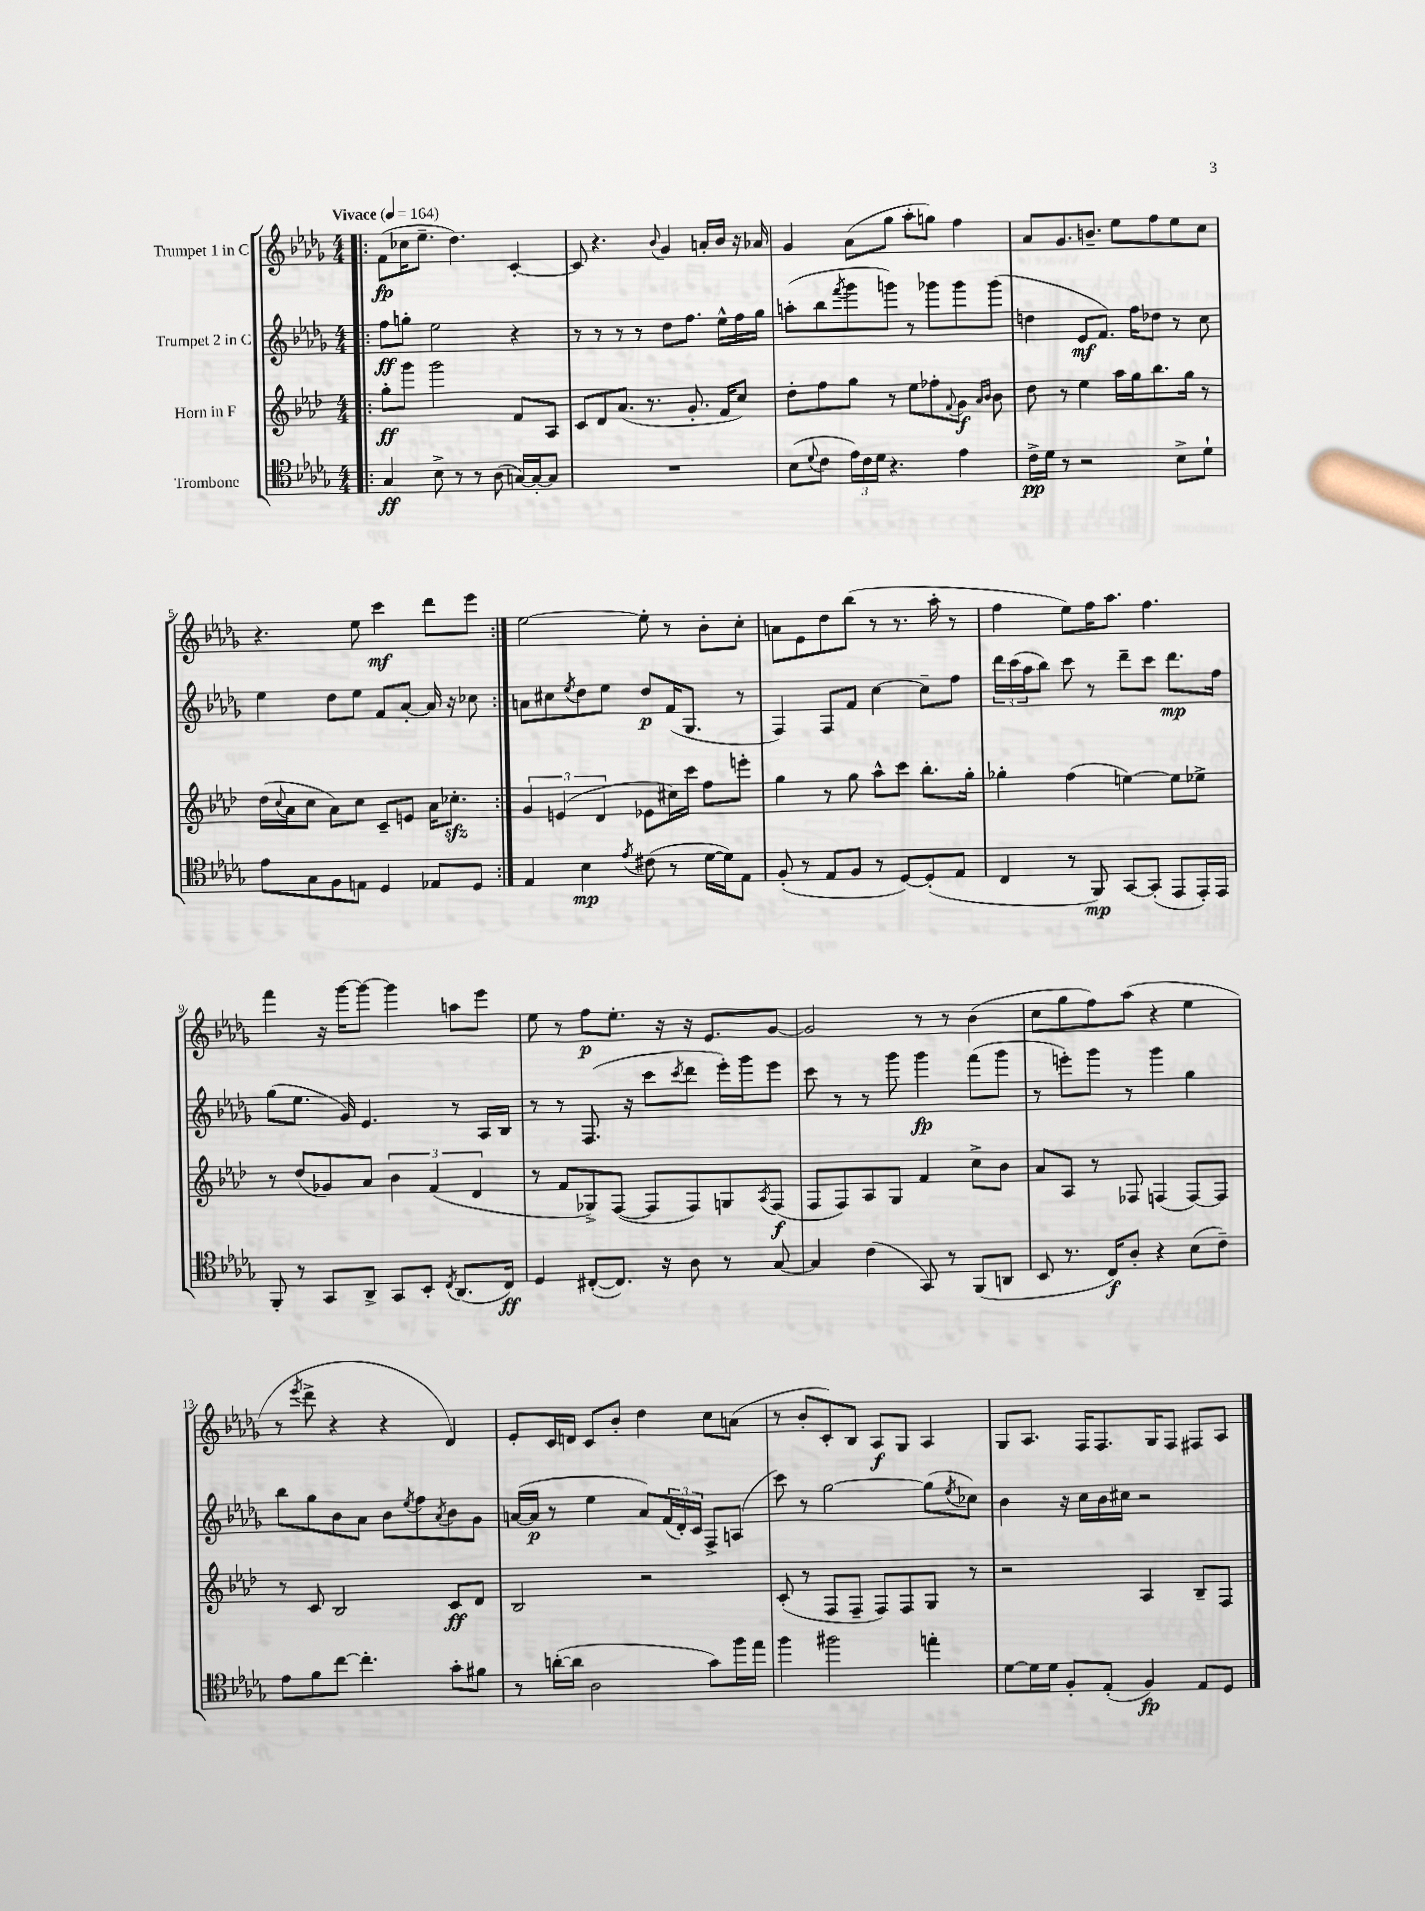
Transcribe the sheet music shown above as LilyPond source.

<<
\new StaffGroup <<
\new Staff = "s0" \with { instrumentName = "Trumpet 1 in C" } {
    \clef treble \key des \major \numericTimeSignature \time 4/4 \tempo "Vivace" 4 = 164
    \repeat volta 2 { \bar ".|:" f'8\fp( ces''16 ees''8.-- des''4.) c'4~-. |
    c'8 r4. \appoggiatura { bes'8 } ges'4 a'16-. bes'16 r16 aes'16 |
    ges'4 aes'8( ges''8 aes''8-. g''8) f''4 |
    aes'8 ges'8. b'8.-- ees''8 f''8 ees''8 c''8 |
    r4. ees''8 c'''4\mf des'''8 ees'''8 | }
    ees''2~ ees''8-. r8 bes'8-. c''8-. |
    a'8 ees'8 des''8 bes''8( r8 r8. aes''16-. r8 |
    f''4 ees''8) f''16 aes''8. f''4. |
    f'''4 r16 ges'''16~ ges'''8~ ges'''4 a''8 ees'''8 |
    ees''8 r8 f''8\p ees''8.-. r16 r16 ees'8. ges'8~ |
    ges'2 r8 r8 bes'4( |
    c''8 ges''8 f''8) aes''8( r4 ees''4 |
    r8 \acciaccatura { ees'''8 } des'''8-> r4 r4 des'4) |
    ees'8-. c'16 d'16 c'8 bes'8-. des''4 c''8 a'8( |
    r8 bes'8-. c'8-.) bes8 aes8\f ges8 aes4 |
    ges8 aes8. f16 f8. ges16 f8 fis8 aes8 \bar "|." |
}
\new Staff = "s1" \with { instrumentName = "Trumpet 2 in C" } {
    \clef treble \key des \major \numericTimeSignature \time 4/4
    \repeat volta 2 { \bar ".|:" f''8\ff g''8-. ees''2 r4 |
    r8 r8 r8 r8 des''8 f''8. ees''16-^ f''16 ges''16 |
    a''8-.( bes''8 \acciaccatura { f'''8 } ges'''8 g'''8) r8 ges'''8 ges'''8 ges'''8( |
    d''4 ees'8\mf f'8.) f''16 des''8 r8 c''8 |
    ees''4 des''8 ees''8 f'8 aes'8~-. aes'16 r16 ces''8 | }
    a'8 cis''8 \acciaccatura { ees''8 } des''8 ees''8 des''8\p f'16( ges8. r8 |
    f4) f8 f'8 c''4~ c''8-- f''8 |
    \tuplet 3/2 { des'''16 c'''16( aes''16 } bes''8) c'''8 r8 des'''8-- c'''8 des'''8.\mp f''16 |
    ges''8( ees''8. ges'16) ees'4. r8 aes16 bes16 |
    r8 r8 f8.( r16 c'''8 \acciaccatura { c'''8 } des'''8 ees'''16-.) ges'''16 ees'''8 |
    c'''8 r8 r8 ges'''8 ges'''4\fp f'''8( ges'''8 |
    r8 e'''8-.) ges'''8 r8 ges'''4 ges''4 |
    bes''8 ges''8 bes'8 aes'8 bes'8 \acciaccatura { ees''8 } f''8 \acciaccatura { aes'8 } bes'8 ges'8 |
    a'16~( a'16\p r8 ees''4 a'8) \tuplet 3/2 { f'16( des'16-.) c'16 } f8-> a8( |
    c'''8) r8 ges''2~ ges''8( \acciaccatura { ees''8 } ces''8) |
    bes'4 r16 c''16 bes'16 cis''16 r2 \bar "|." |
}
\new Staff = "s2" \with { instrumentName = "Horn in F" } {
    \clef treble \key aes \major \numericTimeSignature \time 4/4
    \repeat volta 2 { \bar ".|:" g''8-.\ff g'''8 g'''2 f'8 aes8 |
    c'8 des'8 aes'8.( r8. g'8.-. f'16 c''8) |
    des''8-. f''8 g''8 r8 ees''8 fes''8-. \appoggiatura { f'8 } g'8\f \grace { aes'16 bes'16 } bes'8 |
    des''8 r8 ees''4 aes''16 g''16 bes''8. g''16 r8 |
    des''16( \appoggiatura { c''8 } aes'16 c''8 aes'8) c''8 c'8-- e'8 aes'16 ces''8.-.\sfz | }
    \tuplet 3/2 { g'4 e'4( des'4 } ees'8 cis''16) c'''16 f''8 e'''8-. |
    g''4 r8 g''8 aes''8-^ c'''8 bes''8.-. g''16-. |
    ges''4-. f''4( e''4~) e''8 ees''8-> |
    r8 des''8( ges'8) aes'8 \tuplet 3/2 { bes'4 f'4( des'4 } |
    r8 f'8 ges8->) f8~( f8 f8) g8 \acciaccatura { aes8 } f8\f( |
    f8 f8) aes8 g8 f'4 c''8-> bes'8 |
    aes'8 aes8 r8 fes8 f4( f8~) f8 |
    r8 c'8 bes2 c'8\ff des'8 |
    bes2 r2 |
    c'8-.( r8 f8 f8-- f8) f8 g8 r8 |
    r2 aes4 bes8-- f8 \bar "|." |
}
\new Staff = "s3" \with { instrumentName = "Trombone" } {
    \clef tenor \key des \major \numericTimeSignature \time 4/4
    \repeat volta 2 { \bar ".|:" ges4\ff bes8-> r8 r8 aes8( g16~) g16~-. g8 |
    R1 |
    bes8( \appoggiatura { des'8 } c'8 \tuplet 3/2 { ees'16) c'16 des'16 } r4. ees'4 |
    c'16->\pp des'16 r8 r2 bes8-> des'8-! |
    ees'8 ges8 f8 e8 des4 ees8 des8 | }
    ees4 bes4\mp \acciaccatura { ees'8 } cis'8( r8 des'16~ des'16) ees8 |
    f8-.( r8 ees8 f8 r8 des8~) des8-.( ees8 |
    c4 r8 f,8\mp) ges,8~ ges,8-.( ees,8 ees,16-.) ees,16 |
    f,8-. r8 ges,8 aes,8-> ges,8 bes,8-. \acciaccatura { c8 } aes,8.( c16\ff) |
    des4 cis8~-.( cis8.) r16 aes8 r8 ges8~ |
    ges4 c'4( ges,8) r8 f,8( a,8 |
    bes,8 r8. c16\f) aes8-. r4 bes8( c'8--) |
    ees'8 f'8 c''8~ c''4.-. ges'8-. fis'8 |
    r8 a'16~-.( a'16 aes2 ges'8) f''16 ees''16 |
    f''4 fis''2 e''4-. |
    des'8~ des'16 des'16 f8-. ees8-.( f4\fp) ees8 des8 \bar "|." |
}
>>
>>
